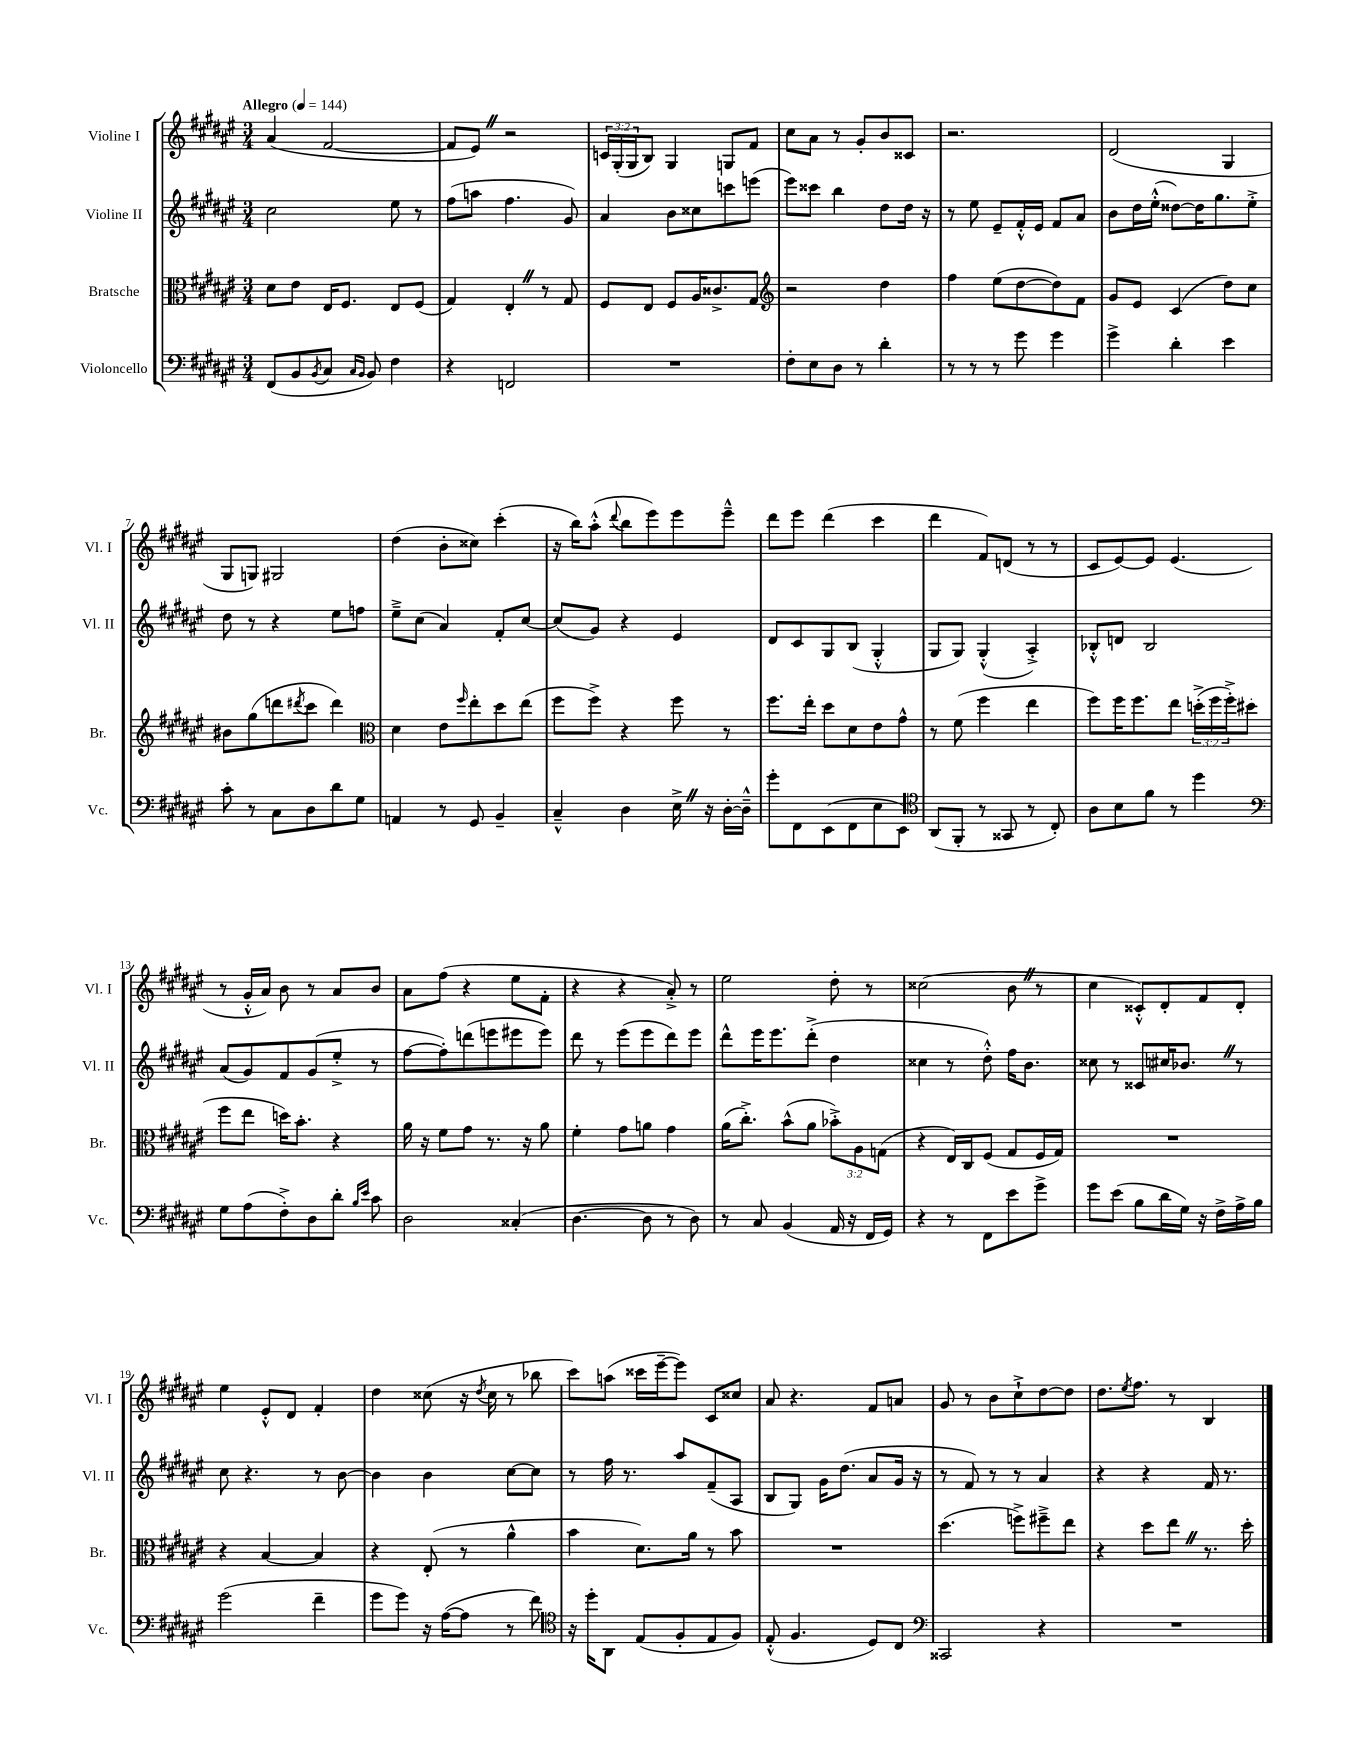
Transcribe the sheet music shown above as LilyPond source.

<<
\new StaffGroup <<
\new Staff = "s0" \with { instrumentName = "Violine I" shortInstrumentName = "Vl. I" } {
    \clef treble \key fis \major \numericTimeSignature \time 3/4 \override Staff.TupletNumber.text = #tuplet-number::calc-fraction-text \tempo "Allegro" 4 = 144
    ais'4( fis'2~ |
    fis'8 eis'8) \once \override BreathingSign.text = \markup { \musicglyph "scripts.caesura.straight" } \breathe r2 |
    \tuplet 3/2 { c'16 gis16-.( gis16 } b8) gis4 g8 fis'8 |
    cis''8 ais'8 r8 gis'8-. b'8 cisis'8 |
    r2. |
    dis'2( gis4 |
    gis8 g8) gis2 |
    dis''4( b'8-. cisis''8) cis'''4-.( |
    r16 b''16) ais''8-.-^( \appoggiatura { dis'''8 } b''8 eis'''8) eis'''8 eis'''8---^ |
    dis'''8 eis'''8 dis'''4( cis'''4 |
    dis'''4 fis'8) d'8( r8 r8 |
    cis'8 eis'8~) eis'8 eis'4.( |
    r8 gis'16-.-^ ais'16) b'8 r8 ais'8 b'8 |
    ais'8 fis''8( r4 eis''8 fis'8-. |
    r4 r4 ais'8-.->) r8 |
    eis''2 dis''8-. r8 |
    cisis''2( b'8 \once \override BreathingSign.text = \markup { \musicglyph "scripts.caesura.straight" } \breathe r8 |
    cis''4 cisis'8-.-^) dis'8-. fis'8 dis'8-. |
    eis''4 eis'8-.-^ dis'8 fis'4-. |
    dis''4 cisis''8( r16 \acciaccatura { dis''8 } cisis''16 r8 bes''8 |
    cis'''8) a''8( cisis'''16 eis'''16~-- eis'''8) cis'8 cisis''8 |
    ais'8 r4. fis'8 a'8 |
    gis'8 r8 b'8 cis''8-!-> dis''8~ dis''8 |
    dis''8. \acciaccatura { eis''8 } fis''8. r8 b4 \bar "|." |
}
\new Staff = "s1" \with { instrumentName = "Violine II" shortInstrumentName = "Vl. II" } {
    \clef treble \key fis \major \numericTimeSignature \time 3/4
    cis''2 eis''8 r8 |
    fis''8( a''8 fis''4. gis'8) |
    ais'4 b'8 cisis''8 c'''8 e'''8( |
    eis'''8) cisis'''8 b''4 dis''8 dis''16 r16 |
    r8 eis''8 eis'8-- fis'16-.-^ eis'16 fis'8 ais'8 |
    b'8 dis''16 eis''16-.-^( disis''8~) disis''16 gis''8. eis''8-.-> |
    dis''8 r8 r4 eis''8 f''8 |
    eis''8---> cis''8( ais'4) fis'8-. cis''8~ |
    cis''8( gis'8) r4 eis'4 |
    dis'8 cis'8 gis8 b8( gis4-.-^ |
    gis8 gis8) gis4-.-^( ais4-.->) |
    bes8-.-^ d'8 bes2 |
    ais'8( gis'8) fis'8 gis'8( eis''8-.-> r8 |
    fis''8~ fis''8-.) d'''8( e'''8 eis'''8 eis'''8) |
    dis'''8 r8 eis'''8( eis'''8 dis'''8) eis'''8 |
    dis'''8-^ eis'''16 eis'''8. dis'''8-.->( dis''4 |
    cisis''4 r8 dis''8-.-^) fis''16 b'8. |
    cisis''8 r8 cisis'8 cis''16 bes'8. \once \override BreathingSign.text = \markup { \musicglyph "scripts.caesura.straight" } \breathe r8 |
    cis''8 r4. r8 b'8~ |
    b'4 b'4 cis''8~ cis''8 |
    r8 fis''16 r8. ais''8 fis'8--( ais8 |
    b8 gis8) gis'16 dis''8.( ais'8 gis'16 r16 |
    r8 fis'8) r8 r8 ais'4 |
    r4 r4 fis'16 r8. \bar "|." |
}
\new Staff = "s2" \with { instrumentName = "Bratsche" shortInstrumentName = "Br." } {
    \clef alto \key fis \major \numericTimeSignature \time 3/4 \override Staff.TupletNumber.text = #tuplet-number::calc-fraction-text
    dis'8 eis'8 eis16 fis8. eis8 fis8( |
    gis4) eis4-. \once \override BreathingSign.text = \markup { \musicglyph "scripts.caesura.straight" } \breathe r8 gis8 |
    fis8 eis8 fis8 ais16 cisis'8.-> gis8 |
    \clef treble r2 dis''4 |
    fis''4 eis''8( dis''8~ dis''8) fis'8 |
    gis'8 eis'8 cis'4( dis''8) cis''8 |
    bis'8 gis''8( d'''8 \acciaccatura { dis'''8 } cis'''8 dis'''4) |
    \clef alto dis'4 eis'8 \grace { fis''16 } eis''8-. dis''8 eis''8( |
    fis''8 fis''8->) r4 fis''8 r8 |
    fis''8. eis''16-. dis''8 dis'8 eis'8 gis'8-^ |
    r8 fis'8( fis''4 eis''4 |
    fis''8) fis''16 fis''8. eis''8 \tuplet 3/2 { d''16-.->( fis''16 fis''16-.->) } dis''8( |
    fis''8 eis''8 d''16) b'8.-. r4 |
    ais'16 r16 fis'8 gis'8 r8. r16 ais'8 |
    fis'4-. gis'8 a'8 gis'4 |
    ais'16( cis''8.-.->) b'8-^( ais'8 \tuplet 3/2 { bes'8-.->) ais8 g8( } |
    r4 eis16) cis16 fis8( gis8 fis16 gis16) |
    R2. |
    r4 b4~ b4 |
    r4 eis8-.( r8 ais'4-^ |
    b'4 dis'8.) ais'16 r8 b'8 |
    R2. |
    dis''4.( f''8->) fis''8---> eis''8 |
    r4 dis''8 eis''8 \once \override BreathingSign.text = \markup { \musicglyph "scripts.caesura.straight" } \breathe r8. dis''16-. \bar "|." |
}
\new Staff = "s3" \with { instrumentName = "Violoncello" shortInstrumentName = "Vc." } {
    \clef bass \key fis \major \numericTimeSignature \time 3/4
    fis,8( b,8 \acciaccatura { b,8 } cis8 \grace { cis16 b,16 } b,8) fis4 |
    r4 f,2 |
    R2. |
    fis8-. eis8 dis8 r8 dis'4-. |
    r8 r8 r8 gis'8 gis'4 |
    gis'4-> dis'4-. eis'4 |
    cis'8-. r8 cis8 dis8 dis'8 gis8 |
    a,4 r8 gis,8 b,4-- |
    cis4---^ dis4 eis16-> \once \override BreathingSign.text = \markup { \musicglyph "scripts.caesura.straight" } \breathe r16 dis16~-. dis16---^ |
    gis'8-. fis,8 eis,8( fis,8 eis8 eis,8) |
    \clef tenor ais,8( fis,8-. r8 gisis,8 r8 cis8-.) |
    ais8 b8 fis'8 r8 dis''4 |
    \clef bass gis8 ais8( fis8-.->) dis8 dis'8-. \grace { b16 eis'16 } cis'8 |
    dis2 cisis4-.( |
    dis4.~ dis8 r8 dis8) |
    r8 cis8 b,4( ais,16 r16 fis,16 gis,16) |
    r4 r8 fis,8 eis'8 gis'8-> |
    gis'8 eis'8( b8 dis'16 gis16) r16 fis16-> ais16-> b16 |
    gis'2( fis'4-- |
    gis'8 gis'8) r16 ais16~( ais8 r8 fis'8) |
    \clef tenor r16 dis''16-. ais,8 eis8( fis8-. eis8 fis8) |
    eis8-.-^( fis4. dis8) cis8 |
    \clef bass cisis,2 r4 |
    R2. \bar "|." |
}
>>
>>
